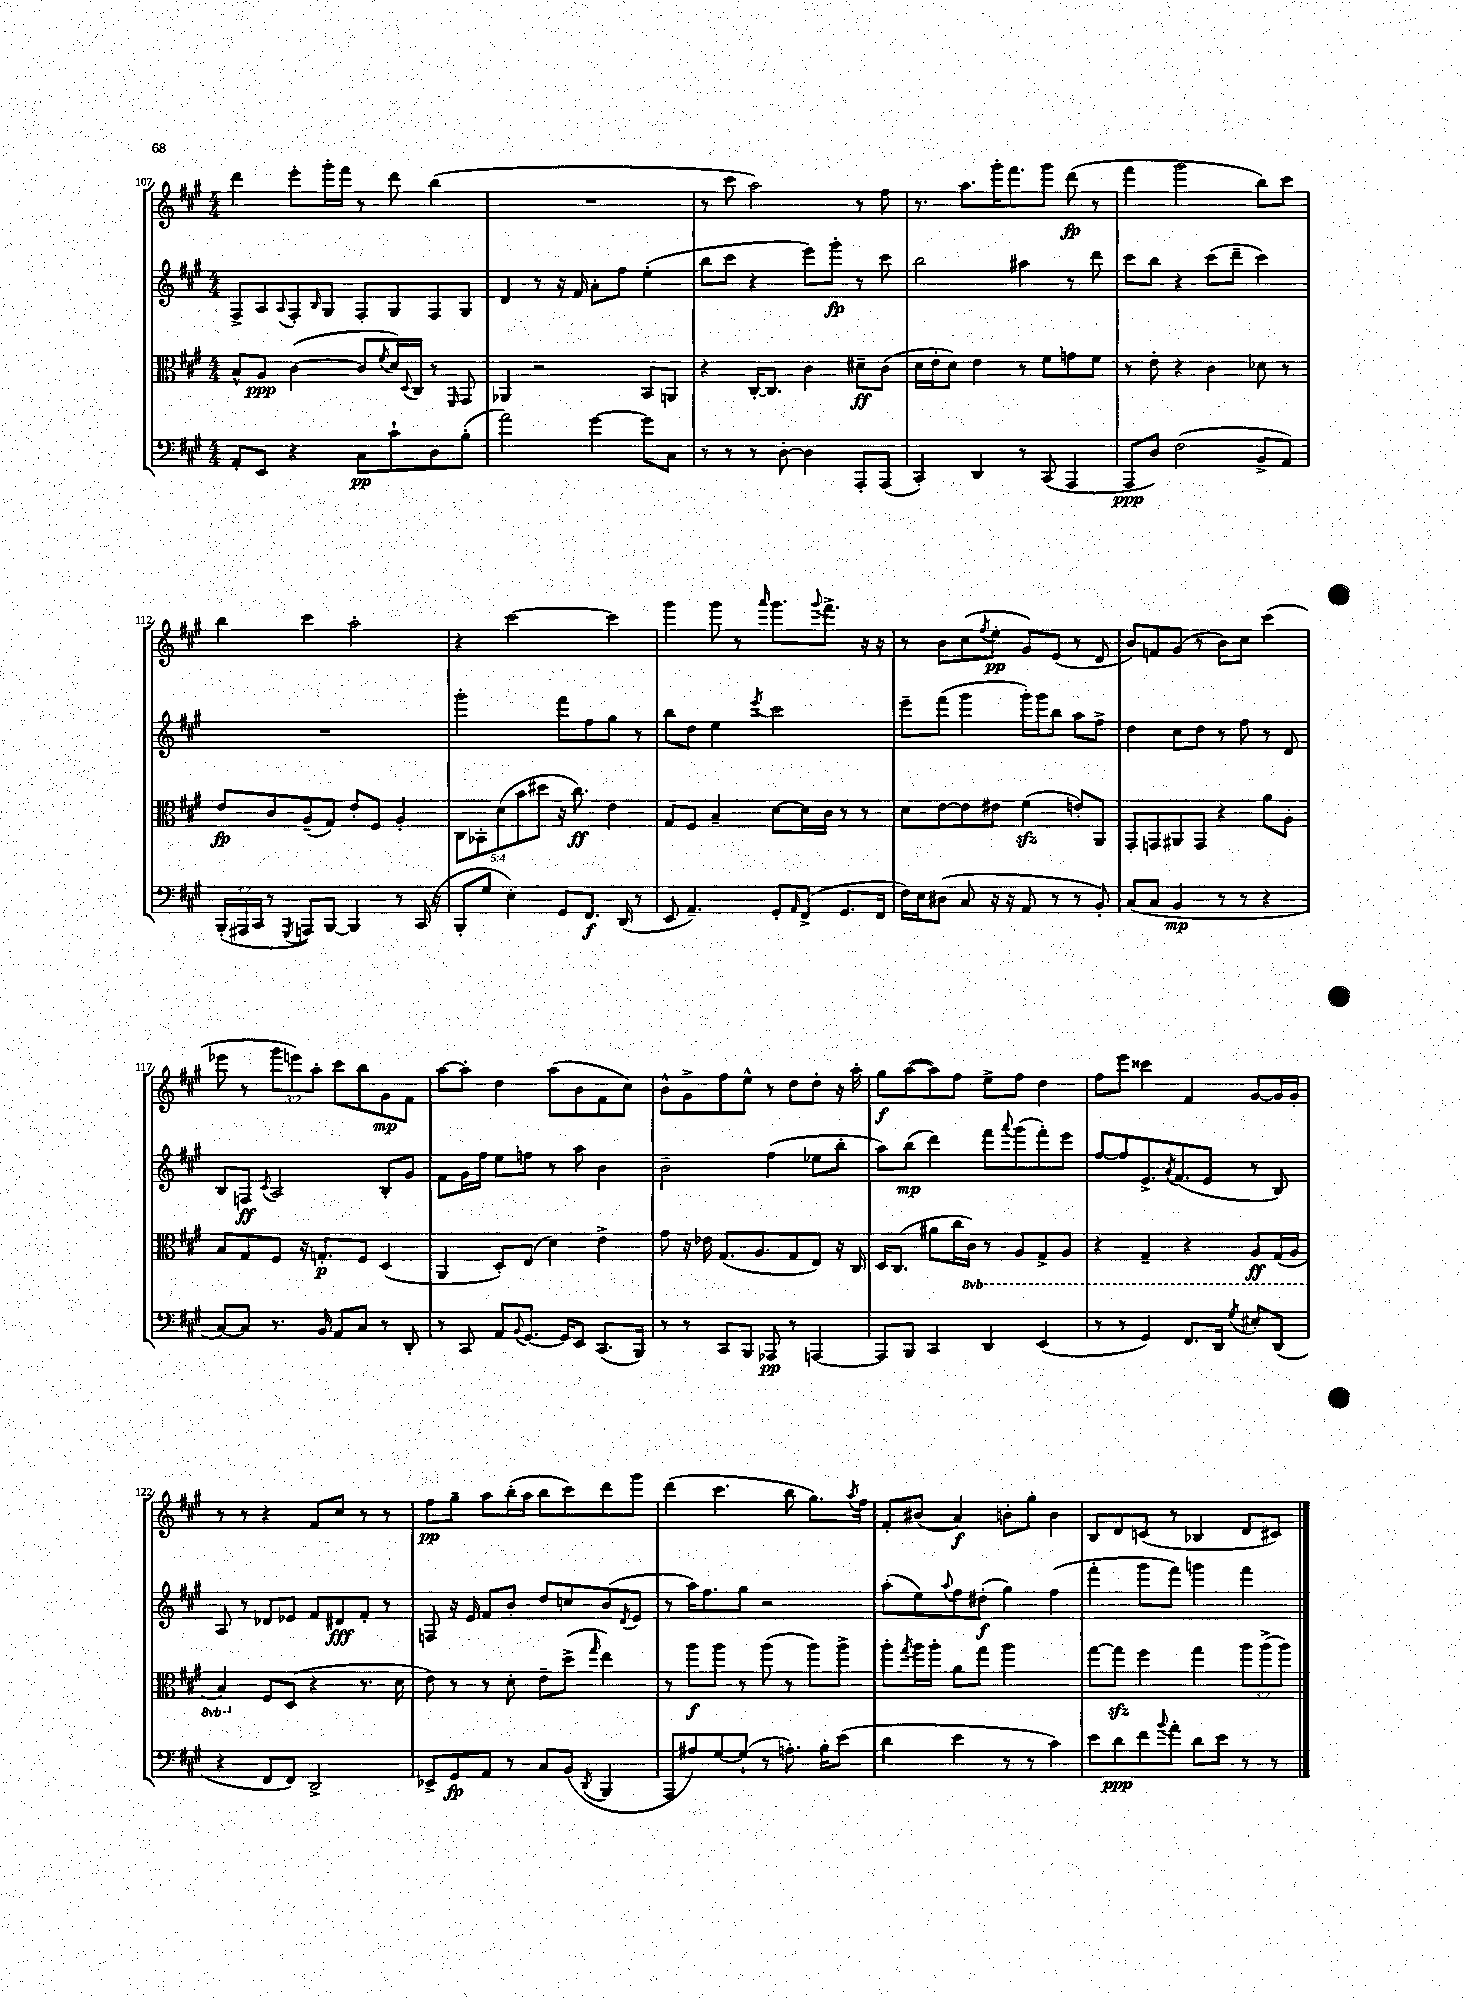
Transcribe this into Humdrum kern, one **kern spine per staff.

**kern	**kern	**kern	**kern
*staff4	*staff3	*staff2	*staff1
*clefF4	*clefC3	*clefG2	*clefG2
*k[f#c#g#]	*k[f#c#g#]	*k[f#c#g#]	*k[f#c#g#]
*M4/4	*M4/4	*M4/4	*M4/4
8AA'	8B^^	8F#^	4ddd
8EE	8A	8A	.
.	.	8qqA	.
4r	([4c#	8F#'	8eee'
.	.	16qqB	.
.	.	8G#	16ggg#'
.	.	.	16fff#
8C#	8c#]	8F#'	8r
.	8qf#	.	.
8c#`	16d)	8G#	8ddd
.	8qqD	.	.
.	16C#	.	.
8D	8r	8F#	(4bb
.	16qqFF#	.	.
(8B'	8GG#	8G#	.
=	=	=	=
2a)	4AA-	4d	1r
.	2r	8r	.
.	.	16r	.
.	.	16f#	.
[4g#	.	8a'	.
.	.	8ff#	.
8g#]	8BB	(4ee'	.
8C#	8AA	.	.
=	=	=	=
8r	4r	8bb	8r
8r	.	8ccc#	8ccc#
8r	[16C#'	4r	2aa)
.	8.C#]	.	.
[8D'	.	.	.
4D]	4c#	8eee)	.
.	.	8ggg#'	.
8AAA'	8d#~	8r	8r
(8AAA	(8c#	8ccc#	8ff#
=	=	=	=
4CC#')	16d	2bb	8.r
.	16e'	.	.
.	8d)	.	.
.	.	.	8.aa
4DD	4e	.	.
.	.	.	16ggg#'
.	.	.	8.fff#
8r	8r	4aa#	.
(8CC#	8f#	.	8ggg#
4AAA	8g	8r	(8ddd
.	8f#	8ddd	8r
=	=	=	=
8AAA	8r	8ccc#	4fff#
8D)	8e'	8bb	.
(2F#	4r	4r	2ggg#
.	4c#	(8ccc#	.
.	.	8ddd~	.
8BB^	8d-	4ccc#)	8bb)
8AA)	8r	.	8ccc#
=	=	=	=
(24BBB'	8e	1r	4bb
24AAA#	.	.	.
24CC#	.	.	.
8r	8c#	.	.
8qGGG#	.	.	.
8AAA)	(8A~	.	4ccc#
[8BBB	8G#)	.	.
4BBB]	8e'	.	2aa'
.	8F#	.	.
8r	4A'	.	.
(16CC#	.	.	.
16r	.	.	.
=	=	=	=
8BBB'	10C#	2ggg#'	4r
.	10BB-'	.	.
8G#	.	.	.
.	(10d	.	.
4E')	.	.	[2ccc#
.	10b	.	.
.	10dd#	.	.
8GG#	16r	8fff#	.
.	8.cc#)	.	.
8.FF#	.	8ff#	.
.	4e	8gg#	4ccc#]
(16DD	.	.	.
8r	.	8r	.
=	=	=	=
8EE	8G#	8bb	4ggg#
4.AA~)	8F#	8dd	.
.	4B~	4ee	8ggg#
.	.	.	8r
.	.	8qeee	16qqaaa
8GG#'	[8d	2ccc#	8.ggg#
16qqAA	.	.	.
(8FF#^	16d]	.	.
.	.	.	8qqggg#
.	16c#	.	8.fff#^
8.GG#	8r	.	.
.	8r	.	16r
16FF#	.	.	16r
=	=	=	=
16F#)	8d	8eee~	8r
16E	.	.	.
(8D#	[8e	(8fff#	8b
8C#	8e]	4ggg#	(8cc#
.	.	.	8qff#
16r	8e#	.	8ee'
16r	.	.	.
8AA	(4f#	16ggg#')	8g#)
.	.	16ggg#	.
8r	.	8bb	(8e
8r	8e')	8aa	8r
8BB')	8AA	8ff#^	8d
=	=	=	=
(8C#	8GG#'	4dd	8b)
8C#	8GG	.	8f
4BB	8AA#	8cc#	(8g#
.	8GG	8dd	8r
8r	4r	8r	8b)
8r	.	8ff#	8cc#
4r	8a	8r	(4ccc#
.	8A'	8d	.
=	=	=	=
[8C#)	8B	8B	8eee-
8C#]	8G#	8F	8r
.	.	8qc#	.
8.r	8F#	2A	12ggg#
.	.	.	12eee)
.	16r	.	.
.	.	.	12aa'
16BB	8.G'	.	.
8AA	.	.	8ccc#
8C#	8F#	.	8bb
8r	(4D	8B'	8g#
8DD'	.	8g#	8f#
=	=	=	=
8r	4AA	8f#	[8aa
8CC#	.	16g#	8aa']
.	.	16ff#	.
8AA	8D')	8ee	4dd
8qqBB	.	.	.
[8.GG#	(8E	8ff	.
.	4d)	8r	(8aa
16GG#]	.	.	.
8EE	.	8aa	8b
(8.CC#	4e^	4b	8f#
.	.	.	8cc#)
16BBB)	.	.	.
=	=	=	=
8r	8g#	2b~	8b^^
8r	16r	.	8g#^
.	16e-	.	.
8CC#	(8.G#	.	8ff#
8BBB	.	.	8ee^^
.	8.A	.	.
8AAA-	.	(4ff#	8r
8r	8G#	.	8dd
[4AAA	8E)	8ee-	8dd'
.	16r	8bb'	16r
.	16C#	.	16aa'
=	=	=	=
8AAA]	16D	8aa)	8gg#
.	(8.C#	.	.
8BBB	.	(8bb	([8aa
4CC#	8a#	4ddd)	8aa])
.	16cc#	.	8ff#
.	16C#)	.	.
4DD	8r	8fff#	8ee^
.	.	8qqaaa	.
.	8AA	(8ggg#	8ff#
(4EE	8GG#^	8fff#')	4dd
.	8AA	8eee	.
=	=	=	=
8r	4r	[8ff#	8ff#
8r	.	8ff#]	8eee
4GG#)	4GG#~	8.e^	4ccc##
.	.	8qa	.
.	.	(8.f#	.
8.FF#	4r	.	4f#
.	.	8e	.
16DD	.	.	.
8qG#	.	.	.
8E#'	8AA	8r	[8g#
(8DD	(16GG#	8B)	16g#]
.	16AA	.	16g#'
=	=	=	=
4r	4BB)	8A	8r
.	.	8r	8r
8FF#	8F#	8d-	4r
8FF#)	(8D	8e-	.
2DD^	4r	8f#	8f#
.	.	8d#	8cc#
.	8.r	8f#'	8r
.	.	8r	8r
.	16d	.	.
=	=	=	=
8EE-^	8e)	8F	8ff#
8GG#	8r	16r	8gg#~
.	.	16e	.
8AA	8r	8f#	8aa
8r	8d'	8b'	(16bb'
.	.	.	16aa
8C#	8e~	8dd	8bb
(8BB	(8dd^	8cc	8ccc#)
8qDD	16qqgg#	.	.
4BBB	4ee)	(8b	8ddd
.	.	8qd	.
.	.	8e	8ggg#
=	=	=	=
8AAA	8r	8r	(4ddd
8A#)	8aa	16aa)	.
.	.	8.ff#	.
[8G#	8aa	.	4.ccc#
(8G#`]	8r	8gg#	.
8r	(8aa	2r	.
8.A')	8r	.	8bb
.	8aa)	.	8.gg#)
16B'	.	.	.
(8e	8aa^	.	.
.	.	.	8qaa
.	.	.	16ff#
=	=	=	=
4d	8aa'	(8aa'	8f#'
.	8qgg#	.	.
.	16aa	8ee)	(8b#
.	16aa'	.	.
.	.	8qqaa	.
4e	8a	8ff#	4a)
.	8gg#	(8dd#'	.
8r	2aa	4gg#)	8b'
8r	.	.	8gg#'
4c#)	.	(4ff#	4b
=	=	=	=
8e	[8gg#	4fff#'	8B
8d	8gg#]	.	8d
8f#	4ff#	8ggg#	(8c
8qqb	.	.	.
8a'	.	8fff#)	8r
8d	4gg#	4ggg	4B-
8e	.	.	.
8r	12aa	4fff#	8d
.	(12aa^	.	.
8r	.	.	8c#)
.	12aa)	.	.
==	==	==	==
*-	*-	*-	*-
